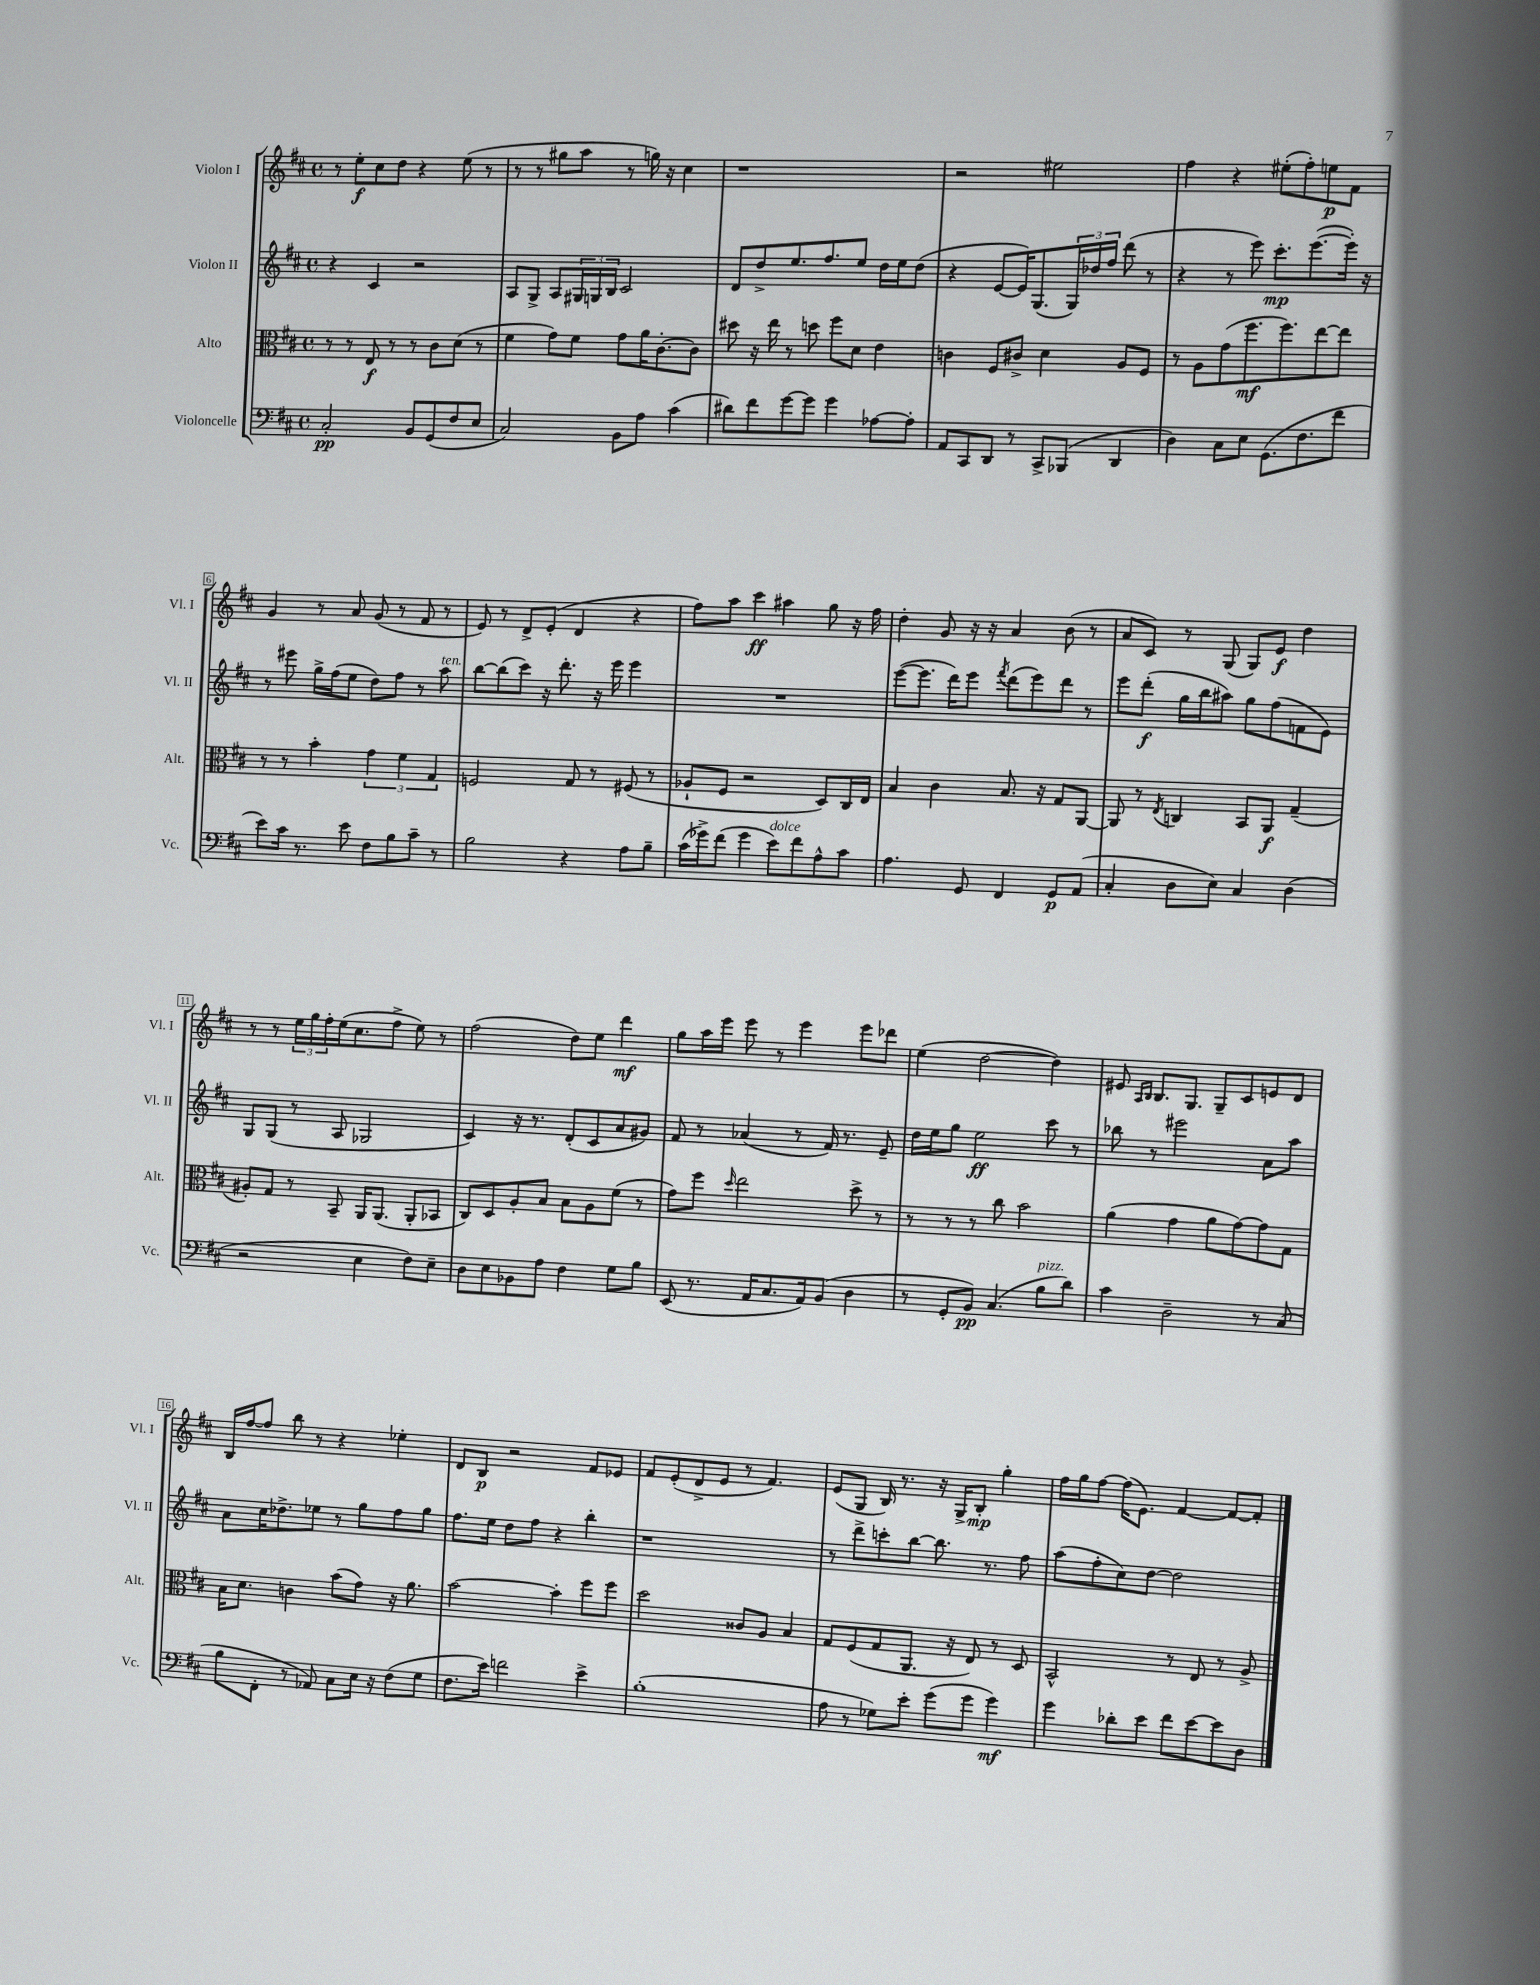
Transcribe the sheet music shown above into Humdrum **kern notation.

**kern	**dynam	**kern	**dynam	**kern	**dynam	**kern	**dynam
*part4	*part4	*part3	*part3	*part2	*part2	*part1	*part1
*staff4	*staff4	*staff3	*staff3	*staff2	*staff2	*staff1	*staff1
*I"Violoncelle	*	*I"Alto	*	*I"Violon II	*	*I"Violon I	*
*I'Vc.	*	*I'Alt.	*	*I'Vl. II	*	*I'Vl. I	*
*clefF4	*	*clefC3	*	*clefG2	*	*clefG2	*
*k[f#c#]	*	*k[f#c#]	*	*k[f#c#]	*	*k[f#c#]	*
*M4/4	*	*M4/4	*	*M4/4	*	*M4/4	*
*met(c)	*	*met(c)	*	*met(c)	*	*met(c)	*
=1	=1	=1	=1	=1	=1	=1	=1
2C#'/	pp	8r	.	4r	.	8r	.
.	.	8r	.	.	.	8ee'\L	f
.	.	8E/	f	4c#/	.	8cc#\	.
.	.	8r	.	.	.	8dd\J	.
8BB/L	.	8r	.	2r	.	4r	.
(8GG/	.	8c#\L	.	.	.	.	.
8F#/	.	(8d\J	.	.	.	(8ee\	.
8E/J	.	8r	.	.	.	8r	.
=2	=2	=2	=2	=2	=2	=2	=2
2C#/)	.	4f#\	.	8A/L	.	8r	.
.	.	.	.	8G^/J	.	8r	.
.	.	8g\L)	.	8A/L	.	8gg#X\L	.
.	.	8f#\J	.	24G#X/L	.	8aa\J	.
.	.	.	.	24Gn/	.	.	.
.	.	.	.	24B/JJ	.	.	.
8BB\L	.	8g\L	.	2c#/	.	8r	.
8A\J	.	16a\K	.	.	.	16ggn\)	.
.	.	[8.c#'\	.	.	.	16r	.
(4c#\	.	.	.	.	.	4cc#\	.
.	.	8c#\J]	.	.	.	.	.
=3	=3	=3	=3	=3	=3	=3	=3
8d#X\L)	.	8dd#X\	.	8d/L	.	1r	.
8f#\	.	16r	.	8dd^/	.	.	.
.	.	16ee\	.	.	.	.	.
[8g\	.	8r	.	8.ee/	.	.	.
8g\J]	.	8ddn\	.	.	.	.	.
.	.	.	.	8.ff#/	.	.	.
4g\	.	8ff#\L	.	.	.	.	.
.	.	8d\J	.	8ee/J	.	.	.
[8A-X\L	.	4e\	.	16dd\LL	.	.	.
.	.	.	.	16ee\J	.	.	.
8A-'\J]	.	.	.	(8dd\J	.	.	.
=4	=4	=4	=4	=4	=4	=4	=4
8AA/L	.	4cn\	.	4r	.	2r	.
8CC#/	.	.	.	.	.	.	.
8DD/J	.	8F#/L	.	[8e/L	.	.	.
8r	.	8c#X^/J	.	16e/K])	.	.	.
.	.	.	.	(8.G/	.	.	.
8CC#^/L	.	4d\	.	.	.	2ee#X\	.
(8BBB-X/J	.	.	.	24G/L)	.	.	.
.	.	.	.	24dd-X/	.	.	.
.	.	.	.	24ff#/JJ	.	.	.
4DD/	.	8A/L	.	(8ddd\	.	.	.
.	.	8F#/J	.	8r	.	.	.
=5	=5	=5	=5	=5	=5	=5	=5
4D\)	.	8r	.	4r	.	4ff#\	.
.	.	8A\L	.	.	.	.	.
8C#\L	.	(8g\	.	8r	.	4r	.
8E\J	.	8.ff#\	mf	8eee\)	.	.	.
(8.GG\L	.	.	.	8.ccc#'\L	mp	(8ee#X'\L	.
.	.	8.ff#\)	.	.	.	.	.
.	.	.	.	.	.	8ff#'\)	.
8.F#\	.	.	.	([8.eee\	.	.	.
.	.	[8ee\	.	.	.	8een\	p
8f#\J	.	8ee\J]	.	16eee'\Jk])	.	8f#\J	.
.	.	.	.	16r	.	.	.
!!LO:LB:g=z
=6	=6	=6	=6	=6	=6	=6	=6
8e\L)	.	8r	.	8r	.	4g/	.
16c#\Jk	.	8r	.	8eee#X\	.	.	.
8.r	.	.	.	.	.	.	.
.	.	4b'\	.	16gg^\LL	.	8r	.
.	.	.	.	(16ff#\J	.	.	.
8e\	.	.	.	8ee\J	.	8a/	.
8F#\L	.	6g\	.	8dd\L)	.	(8g/	.
8B\	.	.	.	8ff#\J	.	8r	.
.	.	6f#\	.	.	.	.	.
8c#~\J	.	.	.	8r	.	8f#/	.
.	.	6G/	.	.	.	.	.
!	!	!	!	!LO:TX:a:i:t=ten.	!	!	!
8r	.	.	.	8aa\	.	8r	.
=7	=7	=7	=7	=7	=7	=7	=7
2B\	.	2Fn/	.	[8bb\L	.	8e/)	.
.	.	.	.	(8bb\]	.	8r	.
.	.	.	.	8ccc#\J)	.	8d^/L	.
.	.	.	.	16r	.	(8e'/J	.
.	.	.	.	8.ddd'\	.	.	.
4r	.	8G/	.	.	.	4d/	.
.	.	8r	.	16r	.	.	.
.	.	.	.	16eee\	.	.	.
8A\L	.	(8F#X/	.	4eee\	.	4r	.
8B~\J	.	8r	.	.	.	.	.
=8	=8	=8	=8	=8	=8	=8	=8
(16c#\LL	.	8A-X`/L	.	1r	.	8ff#\L)	.
16g-X^\J)	.	.	.	.	.	.	.
(8f#\J	.	8F#/J	.	.	.	8aa\J	.
4g-\	.	2r	.	.	.	4ccc#\	ff
!LO:TX:a:i:t=dolce	!	!	!	!	!	!	!
8e\L)	.	.	.	.	.	4aa#X\	.
8f#\	.	.	.	.	.	.	.
8A^^\	.	8D/L)	.	.	.	8gg\	.
8c#\J	.	16C#/L	.	.	.	16r	.
.	.	16E/JJ	.	.	.	16ff#\	.
=9	=9	=9	=9	=9	=9	=9	=9
4.A\	.	4B/	.	([8eee\L	.	4dd'\	.
.	.	.	.	8.eee\J]	.	.	.
.	.	4c#\	.	.	.	8g/	.
.	.	.	.	16ddd\KL)	.	.	.
8GG/	.	.	.	8eee\J	.	16r	.
.	.	.	.	.	.	16r	.
.	.	.	.	8qfff#/	.	.	.
4FF#/	.	8.B/	.	(8ddd\L	.	4a/	.
.	.	.	.	8eee\)	.	.	.
.	.	16r	.	.	.	.	.
8GG/L	p	8G/L	.	8ddd\J	.	(8b\	.
(8AA/J	.	[8AA/J	.	8r	.	8r	.
=10	=10	=10	=10	=10	=10	=10	=10
4C#'/	.	8AA/]	.	8eee\L	.	8a/L	.
.	.	8r	.	(8ddd'\J	f	8c#/J)	.
.	.	8qE/	.	.	.	.	.
8D\L	.	4Cn/	.	16gg\LL	.	8r	.
.	.	.	.	16bb\J	.	.	.
8E\J)	.	.	.	8aa#X\J)	.	(8G/	.
4C#/	.	8BB/L	.	8gg\L	.	8G/L)	.
.	.	8AA/J	f	(8ff#\	.	8e/J	f
(4D\	.	(4G~/	.	8fn\	.	4dd\	.
.	.	.	.	8e\J)	.	.	.
!!LO:LB:g=z
=11	=11	=11	=11	=11	=11	=11	=11
2r	.	8A#X'/L)	.	8G/L	.	8r	.
.	.	8G/J	.	(8G/J	.	8r	.
.	.	8r	.	8r	.	24ee\LL	.
.	.	.	.	.	.	24gg\	.
.	.	.	.	.	.	24ff#'\	.
.	.	8BB~/	.	8A/	.	(16ee\J	.
.	.	.	.	.	.	8.cc#\	.
4E\	.	16AA/KL	.	2G-X/	.	.	.
.	.	(8.AA/J	.	.	.	.	.
.	.	.	.	.	.	8ff#^\J	.
8F#\L)	.	8AA'/L	.	.	.	8ee\)	.
8E~\J	.	8BB-X/J	.	.	.	8r	.
=12	=12	=12	=12	=12	=12	=12	=12
8D\L	.	8C#/L)	.	4c#/)	.	(2ff#\	.
8E\	.	8D/	.	.	.	.	.
8BB-X\	.	8A'/	.	16r	.	.	.
.	.	.	.	8.r	.	.	.
8A\J	.	8B/J	.	.	.	.	.
4F#\	.	8B\L	.	(8d'/L	.	8dd\L)	.
.	.	8A\	.	8c#/	.	8ee\J	.
8G\L	.	(8f#\J	.	8a/	.	4ddd\	mf
8B\J	.	8r	.	8g#X/J)	.	.	.
=13	=13	=13	=13	=13	=13	=13	=13
(8EE/	.	8g\L)	.	8f#/	.	8gg\L	.
8.r	.	8ff#\J	.	8r	.	16aa\L	.
.	.	.	.	.	.	16eee\JJ	.
.	.	16qqdd/	.	.	.	.	.
.	.	2ee\	.	(4a-X/	.	8eee\	.
16AA/KL	.	.	.	.	.	.	.
8.C#/	.	.	.	.	.	8r	.
.	.	.	.	8r	.	4eee\	.
16AA/k)	.	.	.	.	.	.	.
(8BB/J	.	.	.	16f#/)	.	.	.
.	.	.	.	8.r	.	.	.
4D\	.	8dd^\	.	.	.	8eee\L	.
.	.	8r	.	8e~/	.	8ddd-X\J	.
=14	=14	=14	=14	=14	=14	=14	=14
8r	.	8r	.	16dd\LL	.	(4ee\	.
.	.	.	.	16ee\J	.	.	.
8GG'/L	.	8r	.	8gg\J	.	.	.
8BB/J)	pp	8r	.	2ee\	ff	[2dd\	.
(4.C#/	.	8cc#\	.	.	.	.	.
.	.	2b\	.	.	.	.	.
!LO:TX:a:i:t=pizz.	!	!	!	!	!	!	!
8B\L	.	.	.	8ccc#\	.	4dd\])	.
8d\J)	.	.	.	8r	.	.	.
=15	=15	=15	=15	=15	=15	=15	=15
4c#\	.	(4a\	.	8bb-X\	.	8e#X/	.
.	.	.	.	.	.	16qqA/LL	.
.	.	.	.	.	.	16qqB/JJ	.
.	.	.	.	8r	.	8.B/L	.
2D~\	.	4g\	.	2eee#X\	.	.	.
.	.	.	.	.	.	8.G/J	.
.	.	8a\L	.	.	.	8G~/L	.
.	.	[8g\)	.	.	.	8c#/	.
8r	.	8g\]	.	8a\L	.	8en/	.
(8C#/	.	8G\J	.	8aa\J	.	8d/J	.
!!LO:LB:g=z
=16	=16	=16	=16	=16	=16	=16	=16
8B\L	.	16B\KL	.	8a\L	.	16B/LL	.
.	.	8.d\J	.	.	.	[16ff#/J	.
8FF#'\J	.	.	.	16cc#\K	.	8ff#/J]	.
.	.	.	.	8.dd-X^\	.	.	.
8r	.	4cn\	.	.	.	8bb\	.
8AA-X/)	.	.	.	8ee-X\J	.	8r	.
8C#\L	.	(8b\L	.	8r	.	4r	.
16E\Jk	.	8g\J)	.	8gg\L	.	.	.
16r	.	.	.	.	.	.	.
(8F#\L	.	16r	.	8ff#\	.	4ee-X'\	.
.	.	8.a\	.	.	.	.	.
8G\J	.	.	.	8gg\J	.	.	.
=17	=17	=17	=17	=17	=17	=17	=17
8.F#\L	.	[2b\	.	8.ff#\L	.	8d/L	.
.	.	.	.	.	.	8B/J	p
16e\Jk)	.	.	.	16ee\Jk	.	.	.
2fn\	.	.	.	8dd\L	.	2r	.
.	.	.	.	8ff#\J	.	.	.
.	.	4b'\]	.	4r	.	.	.
4e^\	.	8ff#\L	.	4bb'\	.	8f#/L	.
.	.	8ff#\J	.	.	.	8e-X/J	.
=18	=18	=18	=18	=18	=18	=18	=18
(1B'	.	2dd\	.	1r	.	8f#/L	.
.	.	.	.	.	.	(8e'/	.
.	.	.	.	.	.	8d^/	.
.	.	.	.	.	.	8e/J	.
.	.	8c##X/L	.	.	.	8r	.
.	.	8A/J	.	.	.	4.f#/)	.
.	.	4B/	.	.	.	.	.
=19	=19	=19	=19	=19	=19	=19	=19
8A\	.	8G/L	.	8r	.	(8e/L	.
8r	.	(8F#/	.	8ddd^\L	.	8G/J	.
8G-X\L)	.	8G/	.	8cccn'\	.	16B/)	.
.	.	.	.	.	.	8.r	.
8e'\J	.	8.AA/J	.	[8bb\J	.	.	.
(8g\L	.	.	.	8.bb\]	.	16r	.
.	.	16r	.	.	.	16G^/KL	.
8g\J	.	8E/)	.	.	.	8B'/J	mp
.	.	.	.	8.r	.	.	.
4g\)	mf	8r	.	.	.	4gg'\	.
.	.	8D/	.	8ff#\	.	.	.
=20	=20	=20	=20	=20	=20	=20	=20
4g\	.	2BB^^/	.	(8aa\L	.	16ff#\LL	.
.	.	.	.	.	.	16gg\J	.
.	.	.	.	8ff#'\	.	[8ff#\J	.
8d-X'\L	.	.	.	8cc#\)	.	(16ff#\KL]	.
.	.	.	.	.	.	8.e\J)	.
8e\J	.	.	.	[8dd\J	.	.	.
8f#\L	.	8r	.	2dd\]	.	[4f#/	.
[8e\	.	8E/	.	.	.	.	.
8e\]	.	8r	.	.	.	8f#/L_	.
8D\J	.	8A^/	.	.	.	8f#'/J]	.
==	==	==	==	==	==	==	==
*-	*-	*-	*-	*-	*-	*-	*-
